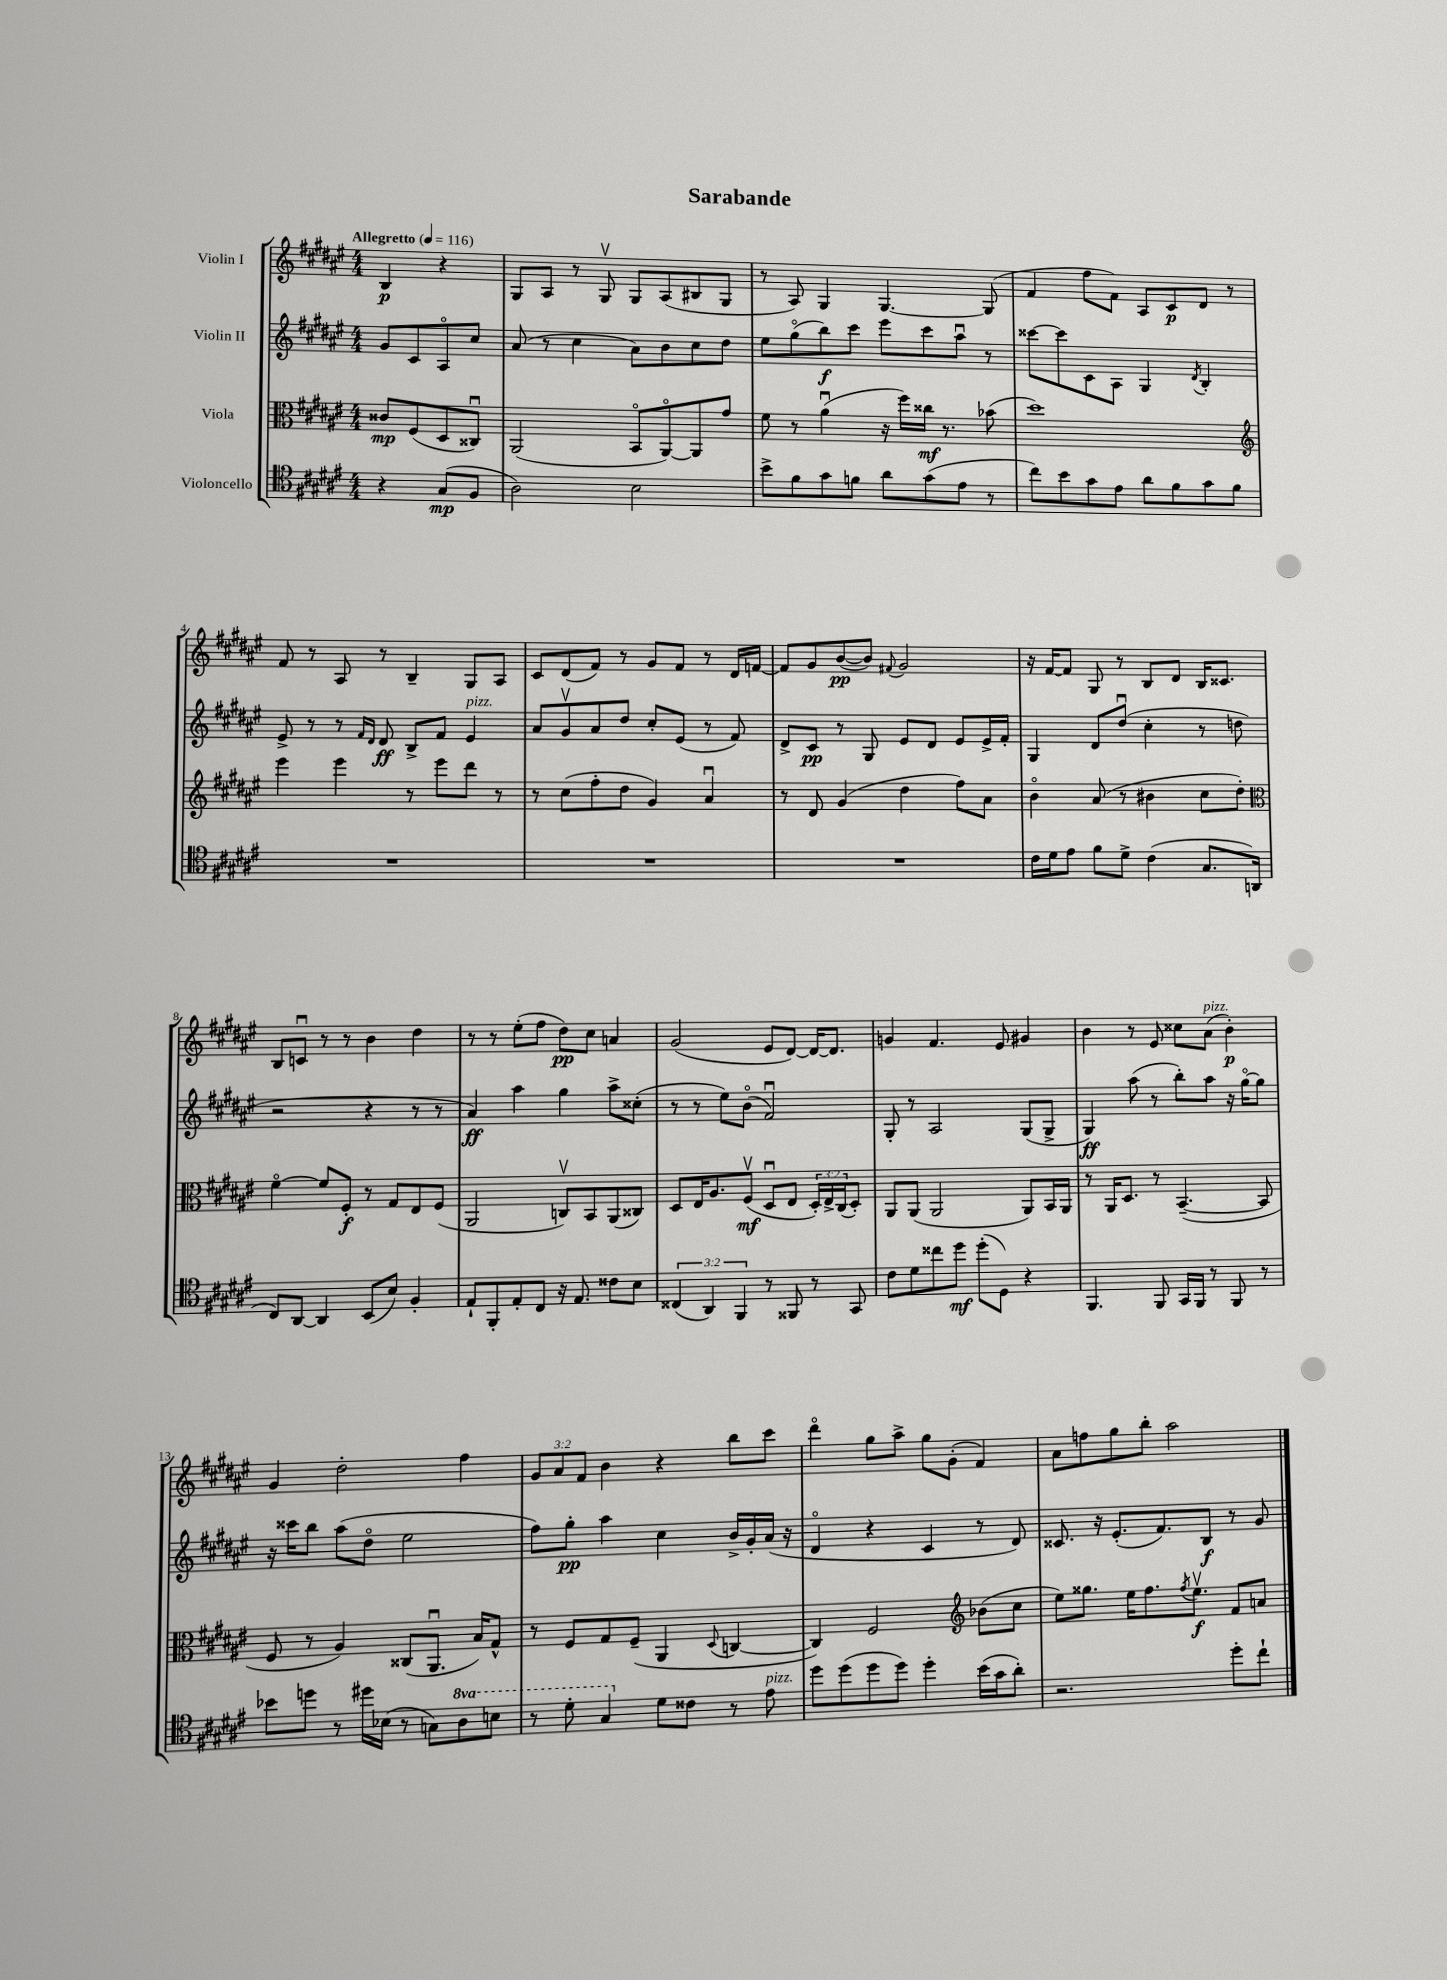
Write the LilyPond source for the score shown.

\header { title = "Sarabande" }
<<
\new StaffGroup <<
\new Staff = "s0" \with { instrumentName = "Violin I" } {
    \clef treble \key fis \major \numericTimeSignature \time 4/4 \override Staff.TupletNumber.text = #tuplet-number::calc-fraction-text \partial 2 \tempo "Allegretto" 4 = 116
    b4\p r4 |
    gis8 ais8 r8 gis8\upbow gis8 ais8( bis8 gis8 |
    r8 ais8) gis4 gis4.~ gis8( |
    fis'4 fis''8 fis'8) ais8 cis'8\p dis'8 r8 |
    fis'8 r8 ais8 r8 b4-- gis8 ais8 |
    cis'8 dis'8( fis'8) r8 gis'8 fis'8 r8 dis'16 f'16~ |
    f'8 gis'8 b'8~\pp( b'8) \appoggiatura { fis'8 } gis'2 |
    r16 fis'16~ fis'8 gis8 r8 b8 dis'8 b16 cisis'8. |
    b8 c'8\downbow r8 r8 b'4 dis''4 |
    r8 r8 eis''8-.( fis''8 dis''8\pp) cis''8 a'4 |
    gis'2( eis'8 dis'8~) dis'16~ dis'8. |
    g'4 fis'4. eis'8 gis'4 |
    b'4 r8 eis'8 cisis''8 ais'8^\markup { \italic "pizz." }( b'4-.\p) |
    gis'4 dis''2-. fis''4 |
    \tuplet 3/2 { gis'8 ais'8 fis'8 } b'4 r4 b''8 cis'''8 |
    dis'''4\flageolet gis''8 ais''8-> gis''8 gis'8-.( fis'4) |
    ais'8 f''8 gis''8 b''8-. ais''2 \bar "|." |
}
\new Staff = "s1" \with { instrumentName = "Violin II" } {
    \clef treble \key fis \major \numericTimeSignature \time 4/4 \partial 2
    gis'8 cis'8 ais8\flageolet cis''8 |
    ais'8( r8 cis''4 ais'8) b'8 cis''8 dis''8 |
    eis''8 gis''8\flageolet( b''8\f) cis'''8 eis'''8 cis'''8 ais''8\downbow r8 |
    cisis'''8~ cisis'''8 cis'8 ais8 gis4 \acciaccatura { dis'8 } b4-. |
    eis'8-> r8 r8 \grace { fis'16 dis'16 } dis'8\ff b8-> fis'8 eis'4^\markup { \italic "pizz." } |
    ais'8 gis'8\upbow ais'8 dis''8 cis''8-. eis'8( r8 fis'8) |
    dis'8-> cis'8\pp r8 gis8 eis'8 dis'8 eis'8 eis'16-> fis'16-. |
    gis4 dis'8 dis''8\downbow( cis''4-. r8 d''8 |
    r2 r4 r8 r8 |
    ais'4\ff) ais''4 gis''4 ais''8-> cisis''8-.( |
    r8 r8 eis''8) b'8\flageolet( fis'2\downbow) |
    gis8-. r8 ais2 gis8( gis8-> |
    gis4\ff) ais''8( r8 b''8-.) ais''8 r16 gis''16~\flageolet gis''8 |
    r16 cisis'''16 b''8 ais''8( dis''8\flageolet eis''2 |
    fis''8) gis''8-.\pp ais''4 cis''4 b'16-> gis'16-. ais'16( r16 |
    dis'4\flageolet r4 cis'4 r8 dis'8) |
    cisis'8. r16 eis'8.-.( fis'8.) b8\f r8 gis'8 \bar "|." |
}
\new Staff = "s2" \with { instrumentName = "Viola" } {
    \clef alto \key fis \major \numericTimeSignature \time 4/4 \override Staff.TupletNumber.text = #tuplet-number::calc-fraction-text \partial 2
    cisis'8\mp fis8( dis8 cisis8\downbow) |
    ais,2( b,8\flageolet ais,8~\flageolet) ais,8 gis'8 |
    fis'8 r8 ais'4\downbow( r16 fis''16) cisis''16\mf r8. bes'8( |
    dis''1) |
    \clef treble eis'''4 eis'''4 r8 eis'''8 dis'''8 r8 |
    r8 cis''8( fis''8-. dis''8 gis'4) ais'4\downbow |
    r8 dis'8 gis'4( dis''4 fis''8) ais'8 |
    b'4\flageolet ais'8( r8 bis'4 cis''8 dis''8-.) |
    \clef alto fis'4~\flageolet fis'8 fis8-.\f r8 gis8 eis8 fis8( |
    ais,2 c8\upbow) b,8 ais,8( cisis8) |
    dis8 eis16 ais8. fis8\upbow\mf( dis8\downbow eis8 \tuplet 3/2 { dis16-.) eis16-> cis16( } dis8-.) |
    ais,8 ais,8( ais,2 ais,8) b,16 ais,16 |
    r8 ais,16 dis8. r8 b,4.~--( b,8 |
    fis8 r8 ais4) cisis8( ais,8.\downbow b16) gis8-^ |
    r8 fis8 gis8 fis8--( ais,4 \appoggiatura { dis8 } c4~ |
    c4) fis2 \clef treble bes'8( cis''8 |
    eis''8) gisis''8. eis''16 fis''8. \acciaccatura { fis''8 } eis''8.\upbow\f fis'8 a'8 \bar "|." |
}
\new Staff = "s3" \with { instrumentName = "Violoncello" } {
    \clef tenor \key fis \major \numericTimeSignature \time 4/4 \override Staff.TupletNumber.text = #tuplet-number::calc-fraction-text \set Staff.ottavationMarkups = #ottavation-simple-ordinals \partial 2
    r4 gis8\mp( fis8 |
    ais2) b2 |
    b'8-> fis'8 gis'8 f'8 ais'8 gis'8( eis'8 r8 |
    cis''8) b'8 gis'8 eis'8 ais'8 fis'8 gis'8 fis'8 |
    R1 |
    R1 |
    R1 |
    cis'16 dis'16 eis'8 fis'8 dis'8-> cis'4( gis8. a,16 |
    cis8) ais,8~ ais,4 b,8( b8) fis4-. |
    eis8-! fis,8-. eis8-. cis8 r16 eis8. cisis'8 b8 |
    \tuplet 3/2 { cisis4( ais,4) fis,4 } r8 fisis,8 r8 gis,8 |
    cis'8 dis'8 cisis''8 dis''8\mf dis''8-.( dis8) r4 |
    fis,4. fis,8 gis,16 fis,16 r8 fis,8 r8 |
    bes'8 d''8 r8 dis''16 bes16( r8 g8) \ottava #1 ais'8 b'8 |
    r8 dis''8-. gis'4 \ottava #0 dis'8 cisis'8 r8 eis'8^\markup { \italic "pizz." } |
    dis''8 dis''8( dis''8 dis''8) dis''4-. b'16( gis'16 ais'8-.) |
    r2. dis''8-. cis''8-! \bar "|." |
}
>>
>>
